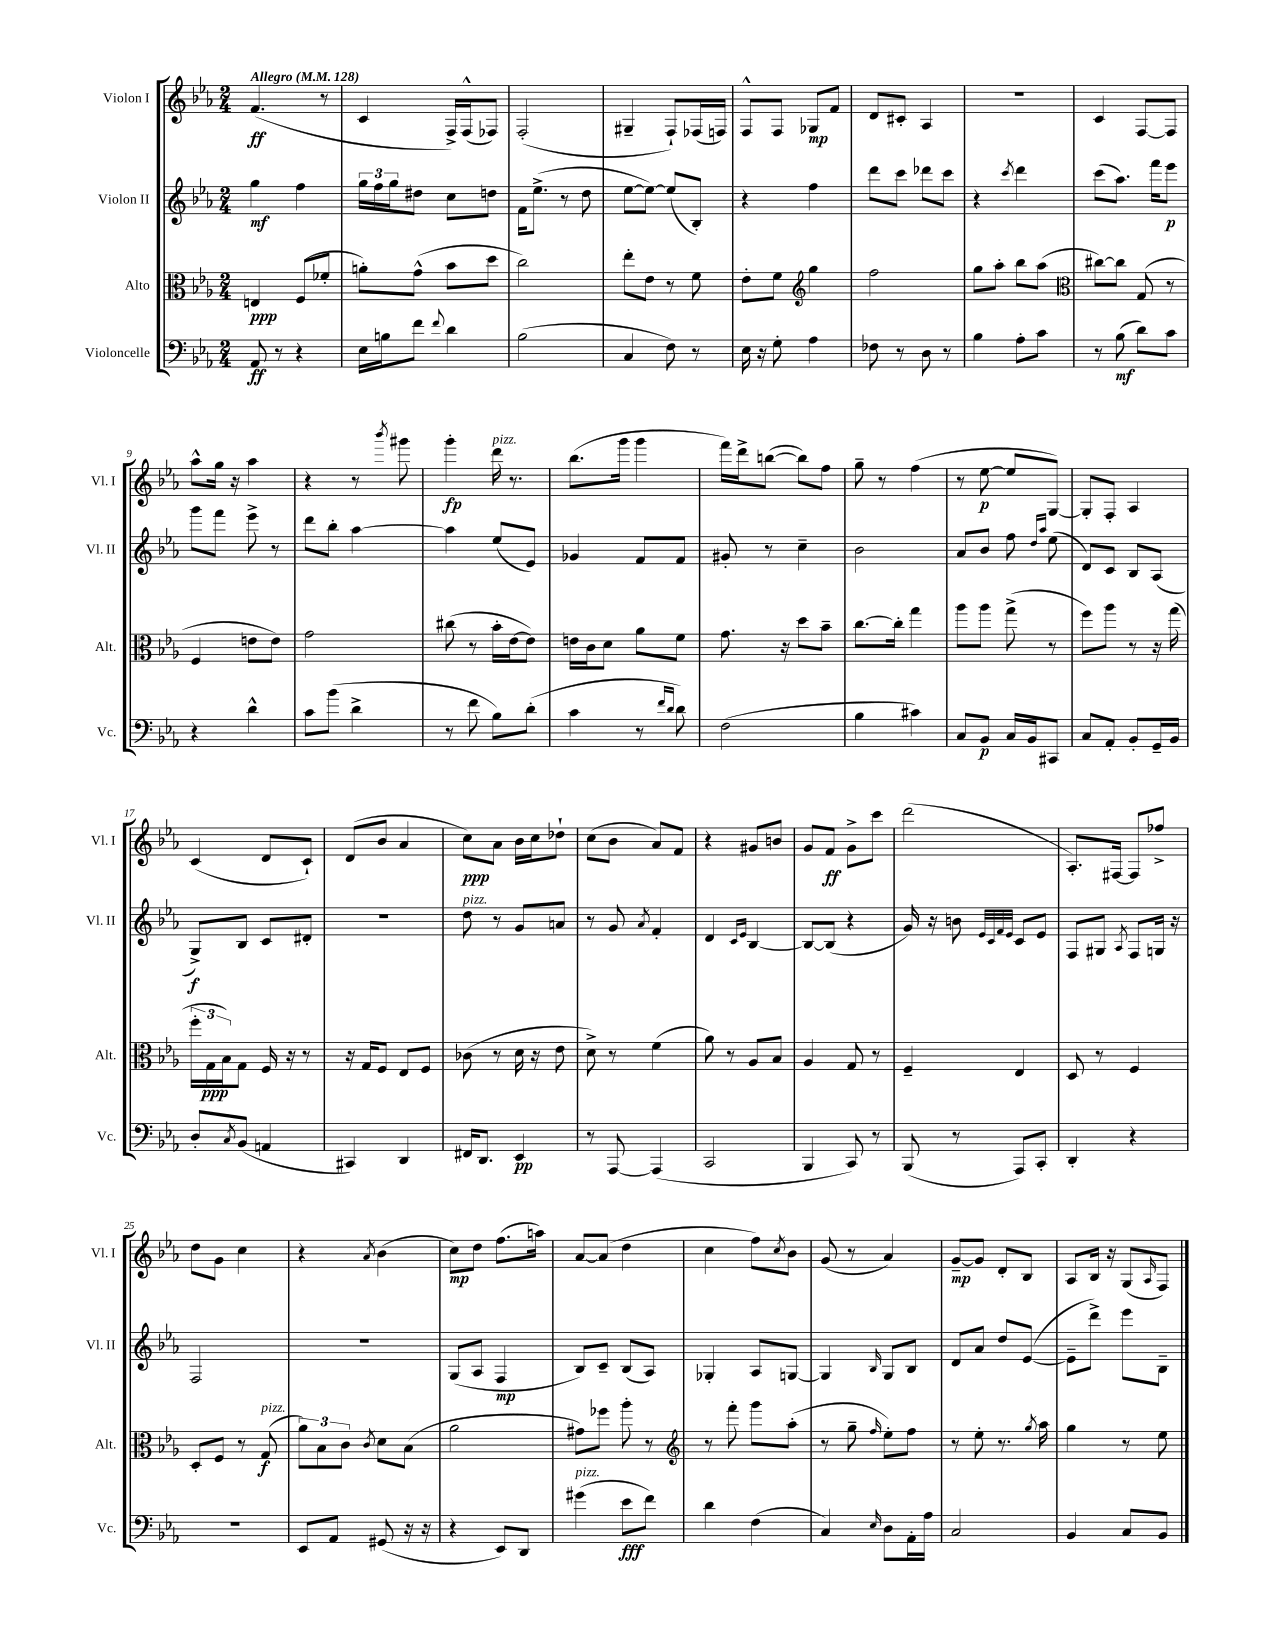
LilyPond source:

<<
\new StaffGroup <<
\new Staff = "s0" \with { instrumentName = "Violon I" shortInstrumentName = "Vl. I" } {
    \clef treble \key ees \major \numericTimeSignature \time 2/4 \tempo "Allegro" 4 = 128
    f'4.\ff( r8 |
    c'4 f16->) f16-^( fes8) |
    f2-.( |
    gis4-- f8-!) fes16( f16) |
    f8-^ f8 ges8\mp f'8 |
    d'8 cis'8-. aes4 |
    R2 |
    c'4 f8~ f8 |
    aes''8-^ g''16 r16 aes''4 |
    r4 r8 \acciaccatura { bes'''8 } gis'''8 |
    g'''4-.\fp d'''16^\markup { \italic "pizz." } r8. |
    bes''8.( g'''16 g'''4 |
    f'''16) d'''16-> b''8~( b''8) f''8 |
    g''8-- r8 f''4( |
    r8 ees''8~\p ees''8 g8~) |
    g8-. f8-. aes4 |
    c'4( d'8 c'8-!) |
    d'8( bes'8 aes'4 |
    c''8\ppp) aes'8 bes'16 c''16 des''8-! |
    c''8( bes'8 aes'8) f'8 |
    r4 gis'8 b'8 |
    g'8 f'8\ff g'8-> c'''8 |
    d'''2( |
    aes8.-.) fis16~ fis8 fes''8-> |
    d''8 g'8 c''4 |
    r4 \acciaccatura { aes'8 } bes'4( |
    c''8\mp) d''8 f''8.( a''16) |
    aes'8~ aes'8( d''4 |
    c''4 f''8) \acciaccatura { c''8 } bes'8 |
    g'8( r8 aes'4) |
    g'8~--\mp g'8 d'8-. bes8 |
    aes8 bes16 r16 g8( \grace { aes16 } f8) \bar "|." |
}
\new Staff = "s1" \with { instrumentName = "Violon II" shortInstrumentName = "Vl. II" } {
    \clef treble \key ees \major \numericTimeSignature \time 2/4
    g''4\mf f''4 |
    \tuplet 3/2 { g''16 f''16 g''16 } dis''8 c''8 d''8 |
    f'16 ees''8.->( r8 d''8 |
    ees''8~ ees''8~) ees''8( bes8-.) |
    r4 f''4 |
    d'''8 c'''8 des'''8 c'''8 |
    r4 \acciaccatura { c'''8 } d'''4 |
    c'''8( aes''8.) f'''16 ees'''8\p |
    g'''8 f'''8 ees'''8-> r8 |
    d'''8 bes''8-. aes''4~ |
    aes''4 ees''8( ees'8) |
    ges'4 f'8 f'8 |
    gis'8-. r8 c''4-- |
    bes'2 |
    aes'8 bes'8 f''8 \grace { d''16 aes''16 } ees''8( |
    d'8) c'8 bes8 aes8( |
    g8->\f) bes8 c'8 dis'8-. |
    R2 |
    d''8^\markup { \italic "pizz." } r8 g'8 a'8 |
    r8 g'8 \acciaccatura { aes'8 } f'4-. |
    d'4 \grace { c'16 ees'16 } bes4~ |
    bes8~ bes8( r4 |
    g'16) r16 b'8 \grace { ees'32 c'32 f'32 ees'32 } c'8 ees'8 |
    f8 gis8 \acciaccatura { aes8 } f8 g16 r16 |
    f2 |
    R2 |
    g8( aes8 f4\mp |
    bes8) c'8-- bes8( aes8) |
    ges4-. aes8 g8~ |
    g4 \grace { bes16 } g8 bes8 |
    d'8 aes'8 d''8 ees'8~( |
    ees'8-- d'''8->) ees'''8 bes8-- \bar "|." |
}
\new Staff = "s2" \with { instrumentName = "Alto" shortInstrumentName = "Alt." } {
    \clef alto \key ees \major \numericTimeSignature \time 2/4
    e4\ppp f8( fes'8-. |
    a'8-.) g'8-^( bes'8 d''8 |
    c''2) |
    ees''8-. ees'8 r8 f'8 |
    ees'8-. f'8 \clef treble g''4 |
    f''2 |
    g''8 aes''8-. bes''8 aes''8( |
    \clef alto cis''8~) cis''8 g8( r8 |
    f4 e'8 e'8) |
    g'2 |
    cis''8( r8 bes'16-. ees'16~ ees'8) |
    e'16 c'16 d'8 aes'8 f'8 |
    g'8. r16 d''8 bes'8-- |
    c''8.~ c''16-. g''4 |
    aes''8 aes''8 g''8->( r8 |
    f''8) aes''8 r8 r16 g''16( |
    \tuplet 3/2 { f''16-. g16\ppp bes16) } g8 f16 r16 r8 |
    r16 g16 f8 ees8 f8 |
    ces'8( r8 d'16 r16 ees'8 |
    d'8->) r8 f'4( |
    aes'8) r8 aes8 bes8 |
    aes4 g8 r8 |
    f4-- ees4 |
    d8 r8 f4 |
    d8-. f8 r8 g8\f^\markup { \italic "pizz." }( |
    \tuplet 3/2 { aes'8) bes8 c'8 } \acciaccatura { c'8 } d'8 bes8( |
    aes'2 |
    gis'8) fes''8 aes''8-. r8 |
    \clef treble r8 f'''8-. g'''8 aes''8-.( |
    r8 g''8-- \grace { f''16 } ees''8-.) f''8 |
    r8 ees''8-. r8. \acciaccatura { g''8 } aes''16 |
    g''4 r8 ees''8 \bar "|." |
}
\new Staff = "s3" \with { instrumentName = "Violoncelle" shortInstrumentName = "Vc." } {
    \clef bass \key ees \major \numericTimeSignature \time 2/4
    aes,8\ff r8 r4 |
    ees16 b16 f'8 \appoggiatura { f'8 } d'4 |
    bes2( |
    c4 f8) r8 |
    ees16 r16 g8-. aes4 |
    fes8 r8 d8 r8 |
    bes4 aes8-. c'8 |
    r8 bes8\mf( d'8) c'8 |
    r4 d'4-^ |
    c'8 bes'8( d'4-> |
    r8 f'8 bes8) d'8-.( |
    c'4 r8 \grace { f'16 d'16 } d'8) |
    f2( |
    bes4 cis'4) |
    c8 bes,8\p c16 bes,16 cis,8 |
    c8 aes,8-. bes,8-. g,16-- bes,16 |
    d8-. \acciaccatura { c8 } bes,8( a,4 |
    cis,4) d,4 |
    fis,16 d,8. ees,4\pp |
    r8 aes,,8~ aes,,4( |
    c,2 |
    bes,,4 c,8) r8 |
    bes,,8( r8 aes,,8) c,8-. |
    d,4-. r4 |
    r2 |
    ees,8 aes,8 gis,8( r16 r16 |
    r4 ees,8) d,8 |
    gis'4^\markup { \italic "pizz." }( ees'8\fff f'8) |
    d'4 f4( |
    c4) \grace { ees16 } d8 aes,16-. aes16 |
    c2 |
    bes,4 c8 bes,8 \bar "|." |
}
>>
>>
